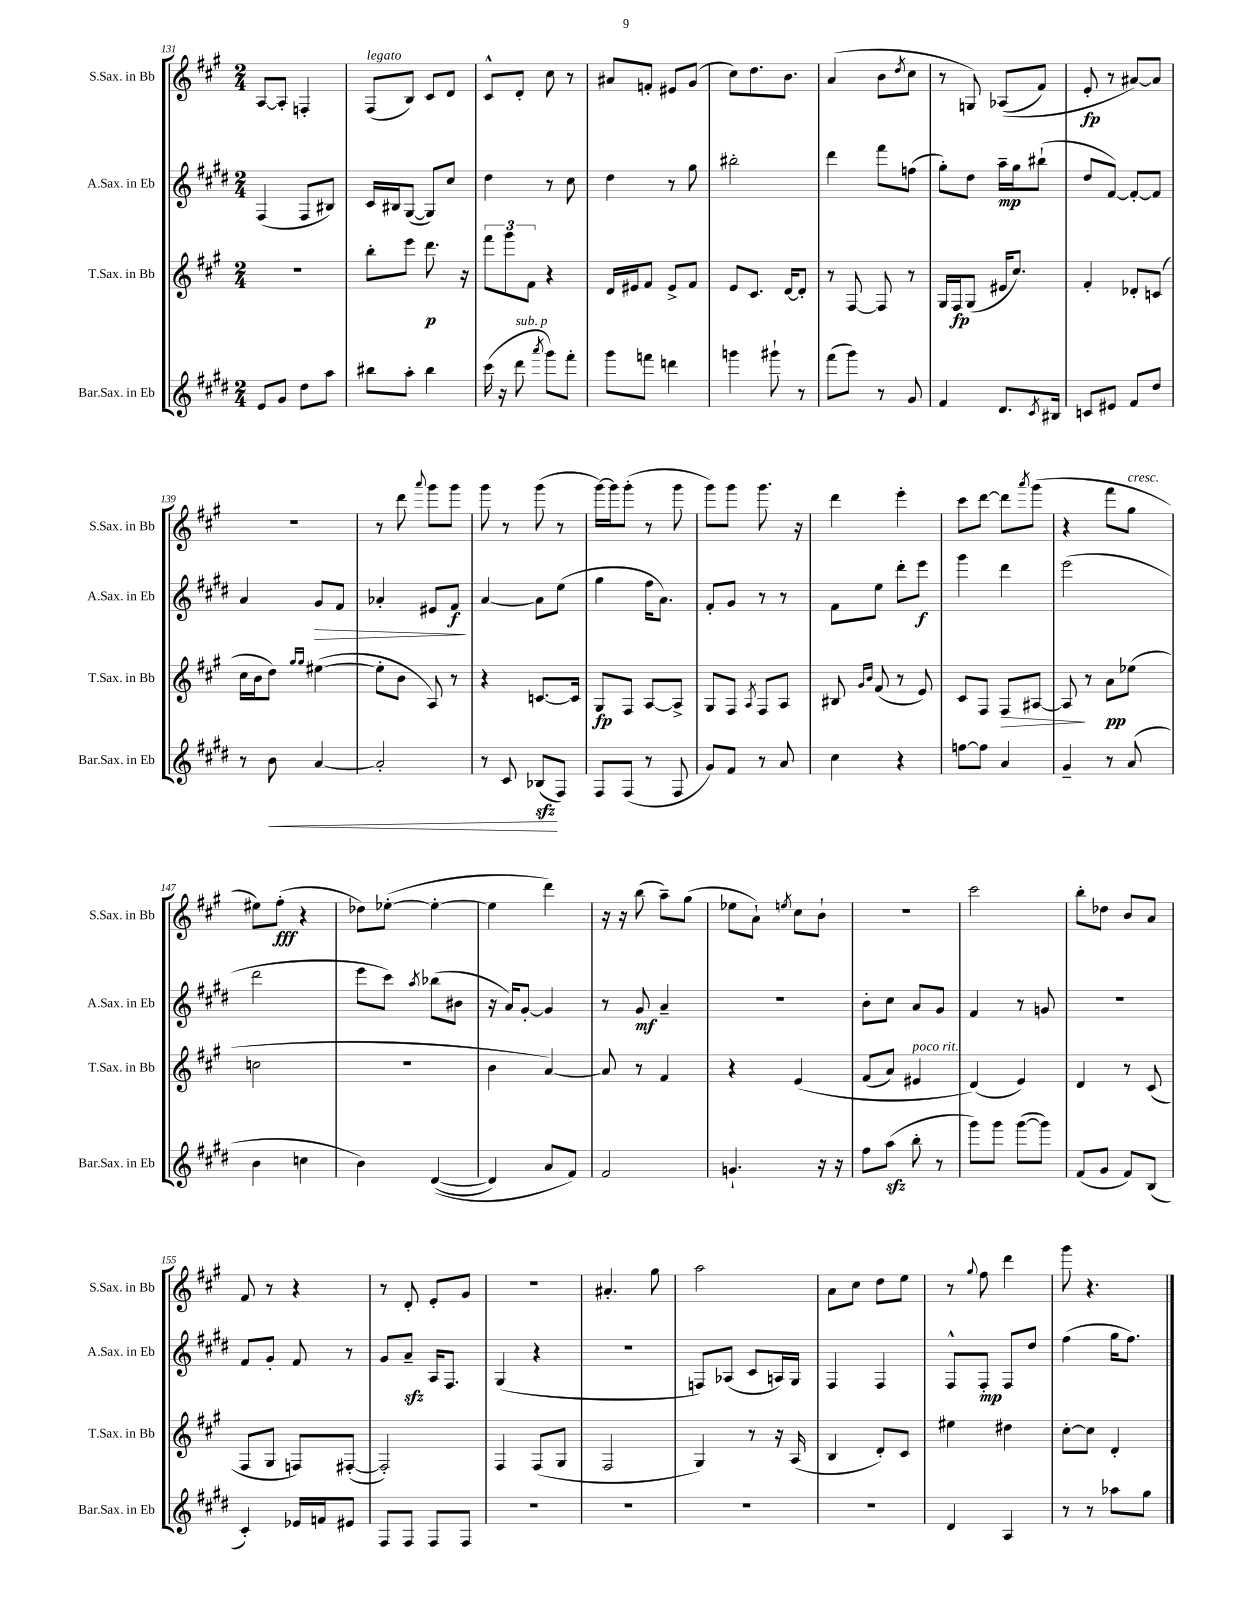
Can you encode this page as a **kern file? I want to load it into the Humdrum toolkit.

**kern	**dynam	**kern	**dynam	**kern	**dynam	**kern	**dynam
*part4	*part4	*part3	*part3	*part2	*part2	*part1	*part1
*staff4	*staff4	*staff3	*staff3	*staff2	*staff2	*staff1	*staff1
*I"Bar.Sax. in Eb	*	*I"T.Sax. in Bb	*	*I"A.Sax. in Eb	*	*I"S.Sax. in Bb	*
*I'Bar.Sax. in Eb	*	*I'T.Sax. in Bb	*	*I'A.Sax. in Eb	*	*I'S.Sax. in Bb	*
*clefG2	*	*clefG2	*	*clefG2	*	*clefG2	*
*k[f#c#g#d#]	*	*k[f#c#g#]	*	*k[f#c#g#d#]	*	*k[f#c#g#]	*
*M2/4	*	*M2/4	*	*M2/4	*	*M2/4	*
=131	=131	=131	=131	=131	=131	=131	=131
8e/L	.	2r	.	(4F#/	.	[8A/L	.
8g#/J	.	.	.	.	.	8A'/J]	.
8dd#\L	.	.	.	8F#/L	.	4Fn'/	.
8aa\J	.	.	.	8B#X/J)	.	.	.
=132	=132	=132	=132	=132	=132	=132	=132
!	!	!	!	!	!	!LO:TX:a:i:t=legato	!
8bb#X\L	.	8bb'\L	.	16c#/LL	.	(8F#/L	.
.	.	.	.	16B#X/J	.	.	.
8aa'\J	.	8eee\J	.	([8G#/J	.	8B/J)	.
4bb#\	.	8.ddd\	p	8G#/L])	.	8c#/L	.
.	.	.	.	8cc#/J	.	8d/J	.
.	.	16r	.	.	.	.	.
=133	=133	=133	=133	=133	=133	=133	=133
(16ccc#\	.	12fff#\L	.	4dd#\	.	8c#^^/L	.
16r	.	.	.	.	.	.	.
.	.	12ggg#\	.	.	.	.	.
!LO:TX:a:i:t=sub. p	!	!	!	!	!	!	!
8ddd#\	.	.	.	.	.	8d'/J	.
.	.	12f#\J	.	.	.	.	.
8qaaa/	.	.	.	.	.	.	.
8ggg#\L)	.	4r	.	8r	.	8cc#\	.
8fff#'\J	.	.	.	8cc#\	.	8r	.
=134	=134	=134	=134	=134	=134	=134	=134
8ggg#\L	.	16d/LL	.	4dd#\	.	8a#X/L	.
.	.	16e#X/J	.	.	.	.	.
8fffn\J	.	8f#/J	.	.	.	8fn'/J	.
4dddn\	.	8e#^/L	.	8r	.	8e#X/L	.
.	.	8f#/J	.	8gg#\	.	(8g#/J	.
=135	=135	=135	=135	=135	=135	=135	=135
4gggn\	.	8e/L	.	2bb#X'\	.	8cc#\L)	.
.	.	8.c#/J	.	.	.	8.dd\	.
8ggg#X`\	.	.	.	.	.	.	.
.	.	[16d/KL	.	.	.	8.b\J	.
8r	.	8d'/J]	.	.	.	.	.
=136	=136	=136	=136	=136	=136	=136	=136
(8fff#\L	.	8r	.	4ddd#\	.	(4a/	.
8ggg#\J)	.	[8F#/	.	.	.	.	.
8r	.	8F#/]	.	8fff#\L	.	8b\L	.
.	.	.	.	.	.	8qdd/	.
8g#/	.	8r	.	(8ffn\J	.	8cc#\J	.
=137	=137	=137	=137	=137	=137	=137	=137
4f#/	.	16G#/LL	.	8gg#'\L)	.	8r	.
.	.	16F#/J	fp	.	.	.	.
.	.	(8G#/J	.	8dd#\J	.	8Gn/)	.
8.d#/L	.	16e#X/KL	.	16aa~\LL	mp	((8A-X/L	.
.	.	8.cc#/J)	.	16gg#\J	.	.	.
.	.	.	.	(8bb#X`\J	.	8f#/J)	.
8qc#/	.	.	.	.	.	.	.
16B#X/Jk	.	.	.	.	.	.	.
=138	=138	=138	=138	=138	=138	=138	=138
8cn/L	.	4f#'/	.	8dd#/L	.	8e'/	fp
8e#X/J	.	.	.	[8f#/J)	.	8r	.
8f#/L	.	8d-X'/L	.	8f#'/L_	.	[8a#X/L)	.
8dd#/J	.	(8cn/J	.	8f#/J]	.	8a#/J]	.
!!LO:LB:g=z
=139	=139	=139	=139	=139	=139	=139	=139
8r	.	16cc#\LL	.	4a/	.	2r	.
.	.	16b\J	.	.	.	.	.
!	!LO:HP:b	!	!	!	!	!	!
8b\	<	8dd\J)	.	.	.	.	.
.	.	16qqgg#/LL	.	.	.	.	.
.	.	16qqgg#/JJ	.	.	.	.	.
!	!	!	!	!	!LO:HP:b	!	!
[4a/	.	([4ee#X\	.	8g#/L	>	.	.
.	.	.	.	8f#/J	.	.	.
=140	=140	=140	=140	=140	=140	=140	=140
2a'/]	.	8ee#'\L]	.	4a-X'/	.	8r	.
.	.	8b\J	.	.	.	8ddd\	.
.	.	.	.	.	.	8qqaaa/	.
.	.	8A/)	.	8e#X/L	.	8ggg#\L	.
.	.	8r	.	8f#/J	f	8ggg#\J	.
.	.	.	.	.	]	.	.
=141	=141	=141	=141	=141	=141	=141	=141
8r	.	4r	.	[4a/	.	8ggg#\	.
8c#/	.	.	.	.	.	8r	.
(8B-Xzz/L	.	[8.cn/L	.	8a\L]	.	(8ggg#\	.
8F#/J)	[	.	.	(8ee\J	.	8r	.
.	.	16c/Jk]	.	.	.	.	.
=142	=142	=142	=142	=142	=142	=142	=142
8F#/L	.	8G#/L	fp	4gg#\	.	[16ggg#\LL)	.
.	.	.	.	.	.	16ggg#\J]	.
(8F#/J	.	8F#/J	.	.	.	(8ggg#'\J	.
8r	.	[8A/L	.	16ff#\KL	.	8r	.
.	.	.	.	8.a\J)	.	.	.
8F#/	.	8A^/J]	.	.	.	8ggg#\	.
=143	=143	=143	=143	=143	=143	=143	=143
8g#/L)	.	8G#/L	.	8f#'/L	.	8ggg#\L)	.
8f#/J	.	8F#/J	.	8g#/J	.	8ggg#\J	.
.	.	8qA/	.	.	.	.	.
8r	.	8F#/L	.	8r	.	8.ggg#\	.
8a/	.	8A/J	.	8r	.	.	.
.	.	.	.	.	.	16r	.
=144	=144	=144	=144	=144	=144	=144	=144
4cc#\	.	8B#X/	.	8f#\L	.	4ddd\	.
.	.	16qqg#/LL	.	.	.	.	.
.	.	16qqb/JJ	.	.	.	.	.
.	.	(8f#/	.	8ee\J	.	.	.
4r	.	8r	.	8ddd#'\L	.	4eee'\	.
.	.	8e/)	.	8eee\J	f	.	.
=145	=145	=145	=145	=145	=145	=145	=145
[8ffn\L	.	8c#/L	.	4ggg#\	.	8ccc#\L	.
8ff\J]	.	8F#/J	.	.	.	[8ddd\J	.
!	!	!	!LO:HP:b	!	!	!	!
4a/	.	8F#/L	>	4ddd#\	.	8ddd\L]	.
.	.	.	.	.	.	8qaaa/	.
.	.	[8A#X/J	.	.	.	(8ggg#\J	.
=146	=146	=146	=146	=146	=146	=146	=146
4g#~/	.	8A#/]	.	(2eee\	.	4r	.
.	.	8r	]	.	.	.	.
8r	.	8a\L	pp	.	.	8fff#\L	.
!	!	!	!	!	!	!LO:TX:a:i:t=cresc.	!
(8a/	.	(8ee-X\J	.	.	.	8gg#\J	.
!!LO:LB:g=z
=147	=147	=147	=147	=147	=147	=147	=147
4b\	.	2ccn\	.	2ddd#\	.	8ee#X\L)	.
.	.	.	.	.	.	(8ff#'\J	fff
4ccn\	.	.	.	.	.	4r	.
=148	=148	=148	=148	=148	=148	=148	=148
4b\)	.	2r	.	8eee\L	.	8dd-X\L)	.
.	.	.	.	8ccc#\J)	.	([8ee-X'\J	.
.	.	.	.	8qaa/	.	.	.
(([4d#/	.	.	.	(8bb-X\L	.	4ee-'\_	.
.	.	.	.	8b#X\J	.	.	.
=149	=149	=149	=149	=149	=149	=149	=149
4d#/])	.	4b\	.	16r	.	4ee-\]	.
.	.	.	.	16a/KL)	.	.	.
.	.	.	.	[8g#'/J	.	.	.
8a/L	.	[4a/)	.	4g#/]	.	4ddd\)	.
8f#/J)	.	.	.	.	.	.	.
=150	=150	=150	=150	=150	=150	=150	=150
2f#/	.	8a/]	.	8r	.	16r	.
.	.	.	.	.	.	16r	.
.	.	8r	.	8g#/	mf	(8bb\	.
.	.	4f#/	.	4a~/	.	8aa~\L)	.
.	.	.	.	.	.	(8gg#\J	.
=151	=151	=151	=151	=151	=151	=151	=151
4.gn`/	.	4r	.	2r	.	8ee-X\L	.
.	.	.	.	.	.	8a`\J)	.
.	.	.	.	.	.	8qeen/	.
.	.	(4e/	.	.	.	8cc#\L	.
16r	.	.	.	.	.	8b`\J	.
16r	.	.	.	.	.	.	.
=152	=152	=152	=152	=152	=152	=152	=152
8ff#\L	.	(8f#/L	.	8b'\L	.	2r	.
(8aazz\J	.	8a/J)	.	8cc#\J	.	.	.
!	!	!LO:TX:a:i:t=poco rit.	!	!	!	!	!
8bb'\	.	4e#X/	.	8a/L	.	.	.
8r	.	.	.	8g#/J	.	.	.
=153	=153	=153	=153	=153	=153	=153	=153
8ggg#\L)	.	(4d/)	.	4f#/	.	2ccc#\	.
8ggg#\J	.	.	.	.	.	.	.
([8ggg#\L	.	4e/)	.	8r	.	.	.
8ggg#\J])	.	.	.	8gn/	.	.	.
=154	=154	=154	=154	=154	=154	=154	=154
(8f#/L	.	4d/	.	2r	.	8bb'\L	.
8g#/J	.	.	.	.	.	8dd-X\J	.
8f#/L)	.	8r	.	.	.	8b/L	.
(8B/J	.	(8c#/	.	.	.	8a/J	.
!!LO:LB:g=z
=155	=155	=155	=155	=155	=155	=155	=155
4c#'/)	.	8F#/L	.	8f#/L	.	8f#/	.
.	.	8G#/J	.	8g#'/J	.	8r	.
16e-X/LL	.	8Fn/L)	.	8f#/	.	4r	.
16fn/J	.	.	.	.	.	.	.
8e#X/J	.	([8F#X'/J	.	8r	.	.	.
=156	=156	=156	=156	=156	=156	=156	=156
8F#/L	.	2F#'/])	.	8g#/L	.	8r	.
8F#/J	.	.	.	8azz~/J	.	8d'/	.
8F#/L	.	.	.	16A/KL	.	8e'/L	.
.	.	.	.	8.F#/J	.	.	.
8F#/J	.	.	.	.	.	8g#/J	.
=157	=157	=157	=157	=157	=157	=157	=157
2r	.	4F#/	.	(4G#/	.	2r	.
.	.	(8F#/L	.	4r	.	.	.
.	.	8G#/J	.	.	.	.	.
=158	=158	=158	=158	=158	=158	=158	=158
2r	.	2F#/	.	2r	.	4.a#X'/	.
.	.	.	.	.	.	8gg#\	.
=159	=159	=159	=159	=159	=159	=159	=159
2r	.	4G#/)	.	8Fn/L)	.	2aa\	.
.	.	.	.	(8A-X/J	.	.	.
.	.	8r	.	8c#/L	.	.	.
.	.	16r	.	16An/L)	.	.	.
.	.	(16A/	.	16G#/JJ	.	.	.
=160	=160	=160	=160	=160	=160	=160	=160
2r	.	4B/	.	4F#/	.	8a\L	.
.	.	.	.	.	.	8cc#\J	.
.	.	8d'/L)	.	4F#/	.	8dd\L	.
.	.	8c#/J	.	.	.	8ee\J	.
=161	=161	=161	=161	=161	=161	=161	=161
4d#/	.	4ee#X\	.	8F#^^/L	.	8r	.
.	.	.	.	.	.	8qqgg#/	.
.	.	.	.	8F#'/J	mp	8ff#\	.
4A/	.	4dd#X\	.	8F#/L	.	4ddd\	.
.	.	.	.	8dd#/J	.	.	.
=162	=162	=162	=162	=162	=162	=162	=162
8r	.	[8cc#'\L	.	(4ff#\	.	8ggg#\	.
8r	.	8cc#\J]	.	.	.	4.r	.
8aa-X\L	.	4d'/	.	16gg#\KL	.	.	.
.	.	.	.	8.ff#\J)	.	.	.
8gg#\J	.	.	.	.	.	.	.
==	==	==	==	==	==	==	==
*-	*-	*-	*-	*-	*-	*-	*-
